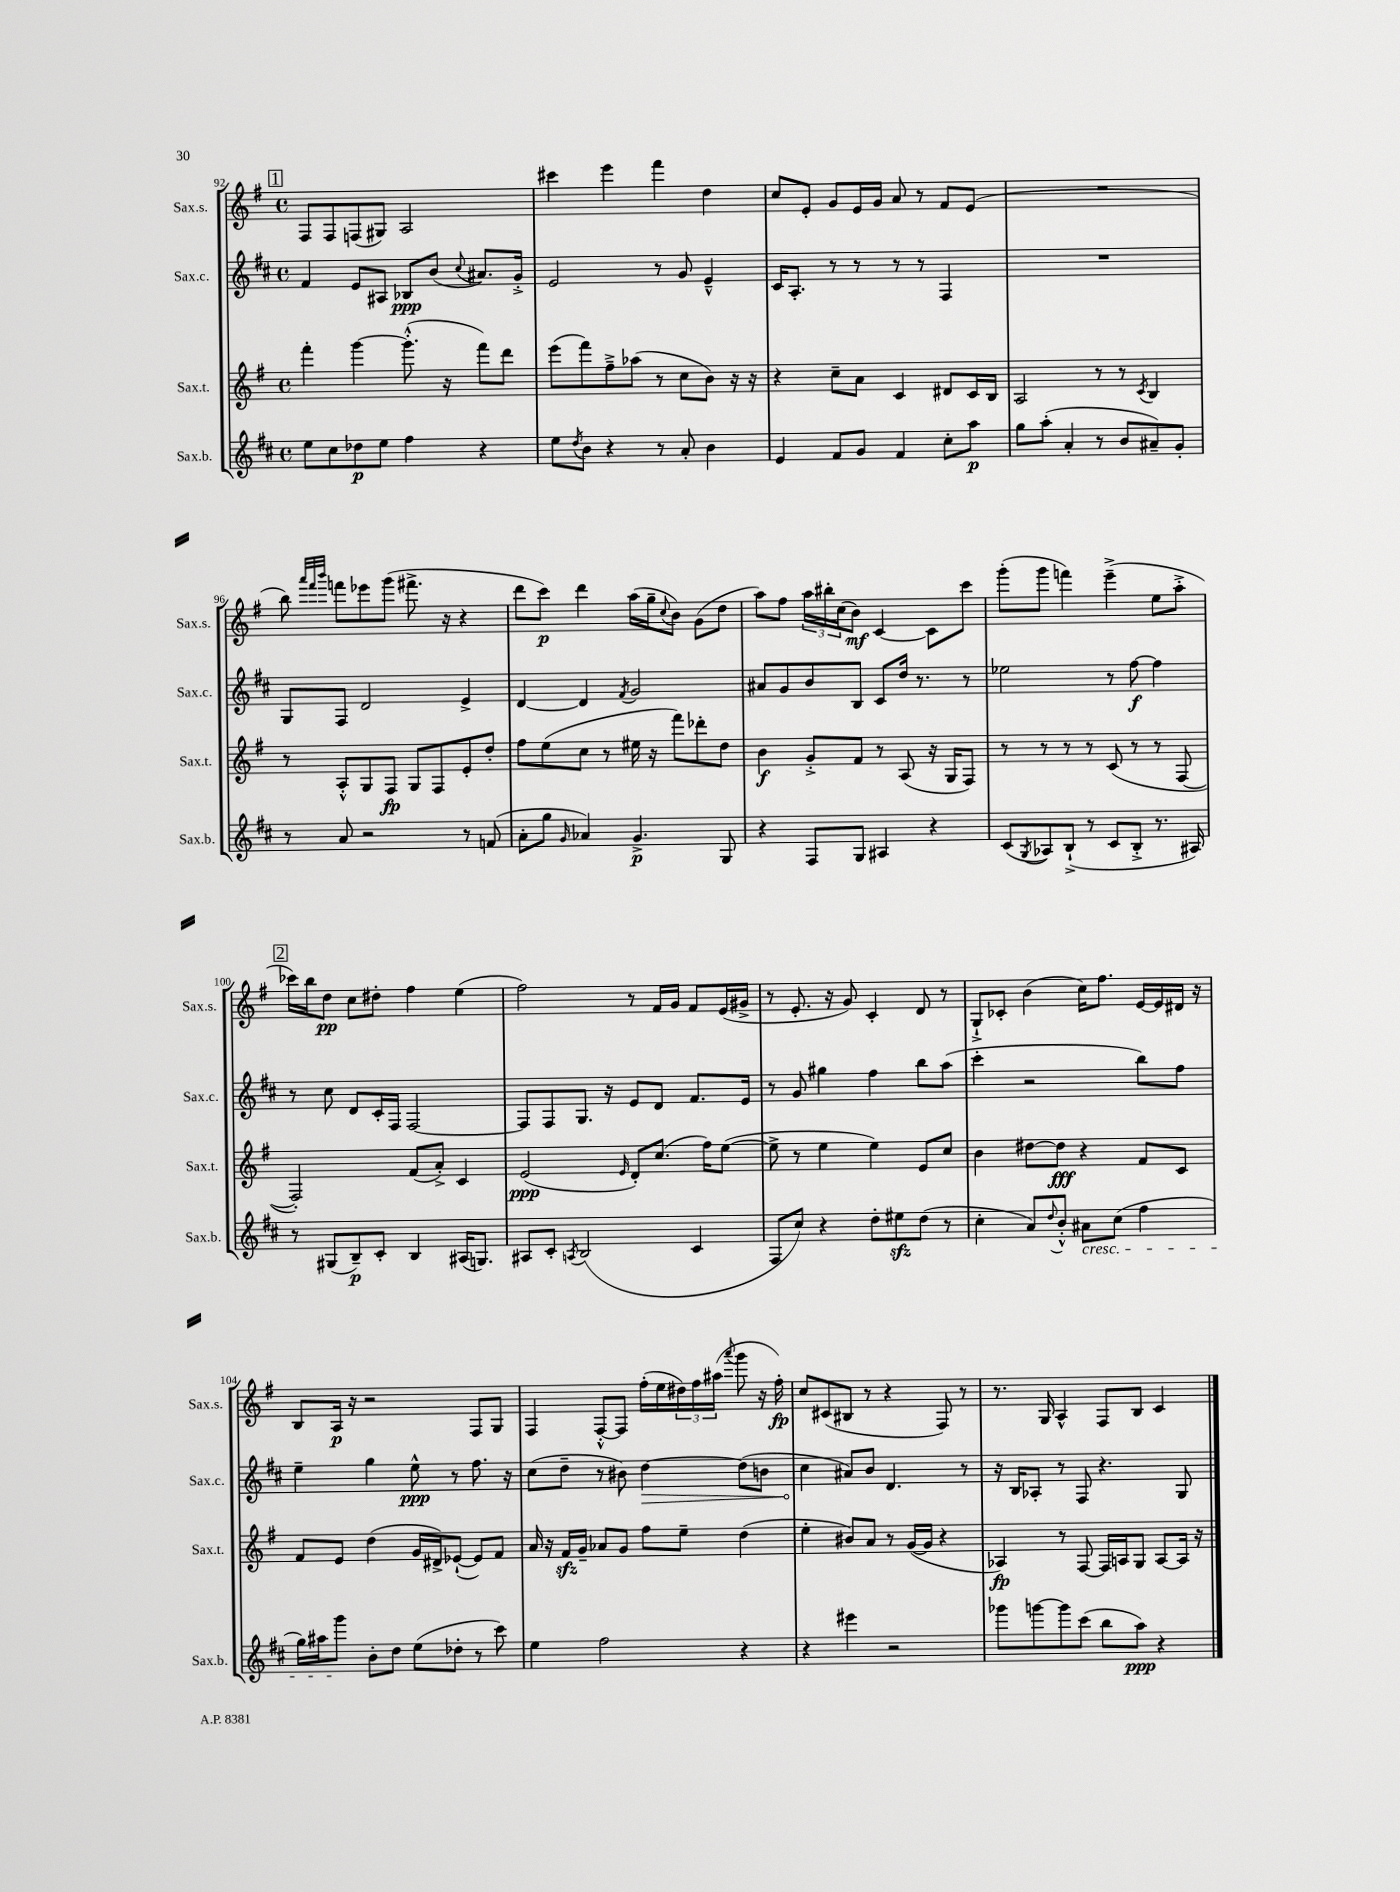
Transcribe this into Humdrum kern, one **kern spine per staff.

**kern	**kern	**kern	**kern
*staff4	*staff3	*staff2	*staff1
*clefG2	*clefG2	*clefG2	*clefG2
*k[f#c#]	*k[f#]	*k[f#c#]	*k[f#]
*M4/4	*M4/4	*M4/4	*M4/4
*met(c)	*met(c)	*met(c)	*met(c)
8ee\L	4fff#'\	4f#/	8F#/L
8cc#\	.	.	8F#/
8dd-\	[4ggg\	8e/L	(8F/
8ee\J	.	8A#/J	8G#/J)
4ff#\	(8.ggg'^^\]	8B-/L	2A/
.	.	(8b/J	.
.	16r	.	.
.	.	8qqcc#/	.
4r	8fff#\L)	8.a#/L)	.
.	8ddd\J	.	.
.	.	16g'^/Jk	.
=	=	=	=
8ee\L	(8eee\L	2e/	4ccc#\
8qdd/	.	.	.
8b\J	8fff#\)	.	.
4r	8ff#~^\	.	4eee\
.	(8aa-\J	.	.
8r	8r	8r	4fff#\
8a'/	8cc\L	8g/	.
4b\	8b\J)	4e~^^/	4dd\
.	16r	.	.
.	16r	.	.
=	=	=	=
4e/	4r	16c#/LK	8cc/L
.	.	8.A'/J	.
.	.	.	8e'/J
8f#/L	8cc~\L	8r	8g/L
8g/J	8a\J	8r	16e/L
.	.	.	16g/JJ
4f#/	4c/	8r	8a/
.	.	8r	8r
8cc#'\L	8d#/L	4F#/	8f#/L
8aa\J	16c/L	.	(8e/J
.	16B/JJ	.	.
=	=	=	=
8gg\L	2A/	1r	1r
(8aa'\J	.	.	.
4a'/	.	.	.
8r	8r	.	.
8b/L	8r	.	.
.	8qc/	.	.
8a#~/)	4B/	.	.
8g'/J	.	.	.
=	=	=	=
8r	8r	8G/L	8bb\)
.	.	.	32qqaaa/LLL
.	.	.	32qqfff#/
.	.	.	32qqbbb/JJJ
8a/	8A'^^/L	8F#/J	8fff\L
2r	8G/	2d/	8eee-\
.	8F#/J	.	(8ggg\J
.	8G/L	.	8.fff#^\
.	8F#/	.	.
.	.	.	16r
8r	8e'/	4e^/	4r
(8f/	8dd'/J	.	.
=	=	=	=
8a'\L	8ff#\L	[4d/	8ddd\L
8gg\J	(8ee\	.	8ccc\J)
16qqg/	.	.	.
4a-/)	8cc\J	4d/]	4ddd\
.	8r	.	.
.	.	8qf#/	.
4.g^/	16ee#\	2g/	(16aa\LL
.	16r	.	16gg~\J
.	.	.	8qqcc/
.	8fff#\L)	.	8b\J)
.	8ddd-'\	.	(8g\L
8G/	8dd\J	.	8dd\J
=	=	=	=
4r	4b\	8a#/L	8aa\L)
.	.	8g/	8ff#\J
8F#/L	8g'^/L	8b/	24aa\LL
.	.	.	24bb#'\
.	.	.	(24cc\J
8G/J	8f#/J	8B/J	8b\J)
4A#/	8r	8c#/L	[4c/
.	(8A/	16dd/Jk	.
.	.	8.r	.
4r	16r	.	8c\]L
.	16G/LK	.	.
.	8F#/J)	8r	8ccc\J
=	=	=	=
(8c#/L	8r	2ee-\	(8ggg'\L
8qG/	.	.	.
8A-/)	8r	.	8ggg\J
(8B`^/J	8r	.	4fff\)
8r	8r	.	.
8c#/L	(8c/	8r	(4eee~^\
8B'^/J	8r	[8ff#\	.
8.r	8r	4ff#\]	8ee\L
.	[8F#/	.	8aa'^\J
16A#/)	.	.	.
=	=	=	=
8r	2F#'/])	8r	16ccc-\LL)
.	.	.	16bb\J
(8G#/L	.	8cc#\	8dd\J
8B~/)	.	8d/L	8cc\L
8c#'/J	.	16c#'/L	8dd#'\J
.	.	16F#/JJ	.
4B/	(8f#/L	[2F#/	4ff#\
.	8a'^/J)	.	.
(16A#/LK	4c/	.	(4ee\
8.G/J)	.	.	.
=	=	=	=
8A#/L	(2e/	8F#/]L	2ff#\)
8c#'/J	.	8F#/	.
8qA/	.	.	.
(2B/	.	8.G/J	.
.	.	16r	.
.	16qqe/	.	.
.	8d'/L)	8e/L	8r
.	(8.cc/J	8d/J	16f#/LL
.	.	.	16g/JJ
4c#/	.	8.f#/L	8f#/L
.	16ff#\LK)	.	.
.	([8ee\J	.	(16e/L
.	.	16e/Jk	16g#^/JJ
=	=	=	=
8F#/L	8ee^\]	8r	8r
8cc#/J)	8r	8g/	8.e'/
4r	4ee\	4gg#\	.
.	.	.	16r
.	.	.	8g/)
8dd'\L	4ee\)	4ff#\	4c'/
8ee#\	.	.	.
(8dd\J	8e/L	8bb\L	8d/
8r	8cc/J	(8aa\J	8r
=	=	=	=
4cc#'\	4b\	4ccc#'\	8G`^/L
.	.	.	8c-'/J
8a/L)	[8dd#\L	2r	(4b\
8qqdd/	.	.	.
8b'^^/J	8dd#\]J	.	.
8a#\L	4r	.	16cc\LK)
.	.	.	8.ff#\J
(8cc#\J	.	.	.
4ff#\	8f#/L	8bb\L)	[16e/LL
.	.	.	16e/]
.	8c/J	8ff#\J	16d#/JJ
.	.	.	16r
=	=	=	=
16gg\LL)	8f#/L	4ee~\	8B/L
16aa#\J	.	.	.
8ggg\J	8e/J	.	16A/Jk
.	.	.	16r
8b'\L	(4dd\	4gg\	2r
8dd\J	.	.	.
(8ee\L	16g/LL	8ee^^\	.
.	16d#^/J)	.	.
8dd-'\J	([8e-`/J	8r	.
8r	8e-/]L)	8.ff#\	8F#/L
8ccc#\)	8f#/J	.	8G/J
.	.	16r	.
=	=	=	=
4ee\	16a/	(8cc#\L	4F#/
.	16r	.	.
.	16f#/LL	8dd~\J	.
.	16g~/JJ	.	.
2ff#\	8a-/L	8r	[8F#'^^/L
.	8g/J	8b#\)	8F#/]J
.	8ff#\L	[4dd\	(16ff#'\LL
.	.	.	16ee\
.	8ee~\J	.	24dd#\)
.	.	.	24ff#\
.	.	.	(24aa#\JJ
.	.	.	8qqaaa/
4r	(4dd\	(8dd\]L	8ggg\
.	.	8b\J	16r
.	.	.	16ff#'\)
=	=	=	=
4r	4ee'\	4cc#\	8cc/L
.	.	.	(8c#/
4eee#\	8b#/L)	8a#/L)	8B#/J
.	8a/J	8b/J	8r
2r	8r	4.d/	4r
.	([16g/LL	.	.
.	16g/]JJ	.	.
.	4r	.	8F#/)
.	.	8r	8r
=	=	=	=
8ggg-\L	4A-/)	16r	8.r
.	.	16B/LK	.
[8ggg\	.	8A-'/J	.
.	.	.	16G/
8ggg\]	8r	8r	4A^^/
(8ccc#\J	[8F#/	8F#/	.
8bb\L	16F#/]LL	4.r	8F#/L
.	16A/J	.	.
8aa\J)	8G/J	.	8B/J
4r	[8A/L	.	4c/
.	16A/]Jk	8G/	.
.	16r	.	.
==	==	==	==
*-	*-	*-	*-
